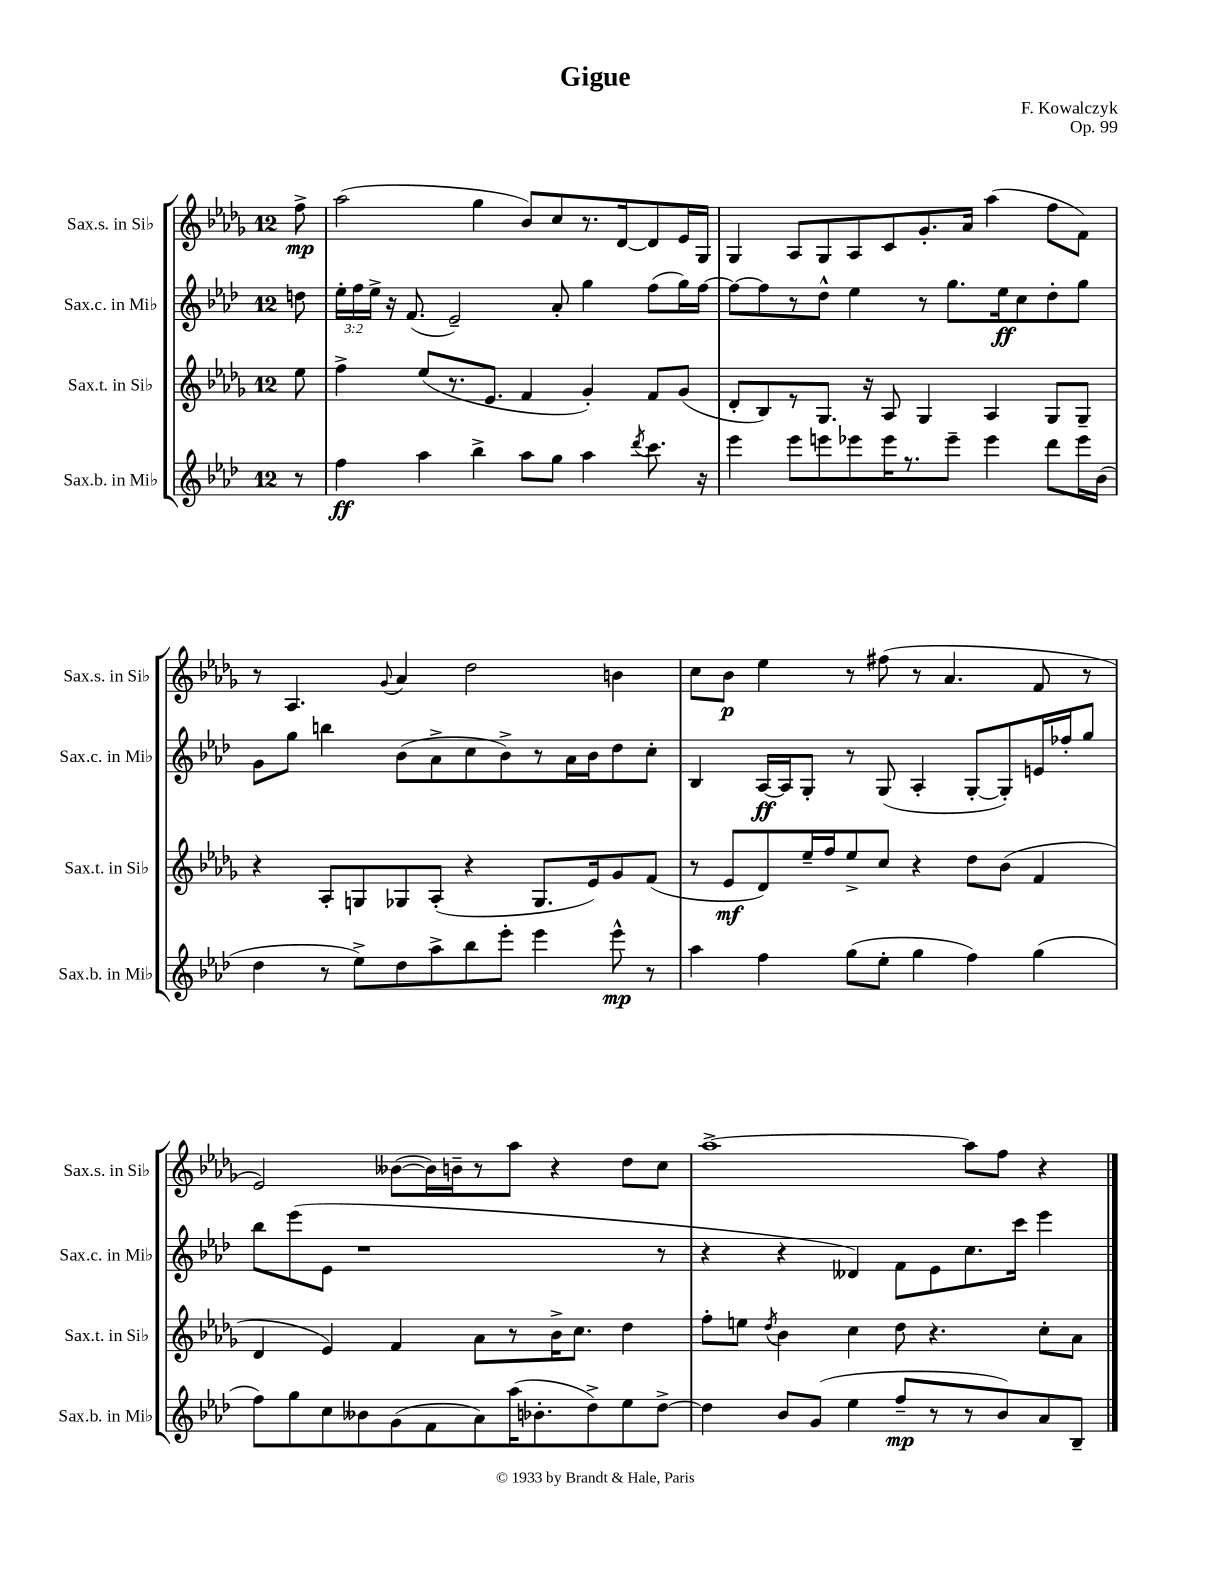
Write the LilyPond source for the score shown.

\header { title = "Gigue" composer = "F. Kowalczyk" opus = "Op. 99" }
<<
\new StaffGroup <<
\new Staff = "s0" \with { instrumentName = "Sax.s. in Sib" shortInstrumentName = "Sax.s. in Sib" } {
    \clef treble \key des \major \once \override Staff.TimeSignature.style = #'single-digit \time 12/8 \partial 8
    \autoBeamOff f''8->\mp |
    aes''2( ges''4 bes'8[) c''8 r8. des'16~ des'8 ees'16 ges16] |
    ges4 aes8[ ges8 aes8 c'8 ges'8.-. aes'16] aes''4( f''8[ f'8]) |
    r8 aes4. \appoggiatura { ges'8 } aes'4 des''2 b'4 |
    c''8[ bes'8]\p ees''4 r8 fis''8( r8 aes'4. f'8 r8 |
    ees'2) beses'8[~( beses'16) b'16-- r8 aes''8] r4 des''8[ c''8] |
    aes''1~-> aes''8[ f''8] r4 \bar "|." |
}
\new Staff = "s1" \with { instrumentName = "Sax.c. in Mib" shortInstrumentName = "Sax.c. in Mib" } {
    \clef treble \key aes \major \once \override Staff.TimeSignature.style = #'single-digit \time 12/8 \override Staff.TupletNumber.text = #tuplet-number::calc-fraction-text \partial 8
    \autoBeamOff d''8 |
    \tuplet 3/2 { ees''16[-. f''16 ees''16]-> } r16 f'8.( ees'2--) aes'8-. g''4 f''8[( g''16) f''16]~ |
    f''8[~ f''8 r8 des''8]-^ ees''4 r8 g''8.[ ees''16\ff c''8 des''8-. g''8] |
    g'8[ g''8] b''4 bes'8[( aes'8-> c''8 bes'8->) r8 aes'16 bes'16 des''8 c''8]-. |
    bes4 aes16[~\ff aes16 g8]-. r8 g8( aes4-. g8[~-. g8-.) e'16 fes''16-. g''8] |
    bes''8[ ees'''8( ees'8] r1 r8 |
    r4 r4 deses'4) f'8[ ees'8 c''8. c'''16] ees'''4 \bar "|." |
}
\new Staff = "s2" \with { instrumentName = "Sax.t. in Sib" shortInstrumentName = "Sax.t. in Sib" } {
    \clef treble \key des \major \once \override Staff.TimeSignature.style = #'single-digit \time 12/8 \partial 8
    \autoBeamOff ees''8 |
    f''4-> ees''8[( r8. ees'8.] f'4 ges'4-.) f'8[ ges'8]( |
    des'8[-. bes8) r8 ges8.] r16 aes8 ges4 aes4 ges8[ ges8]-- |
    r4 aes8[-. g8 ges8 aes8]-.( r4 ges8.[ ees'16) ges'8 f'8]( |
    r8 ees'8[\mf des'8) ees''16-- f''16 ees''8-> c''8] r4 des''8[ bes'8]( f'4 |
    des'4 ees'4) f'4 aes'8[ r8 bes'16-> c''8.] des''4 |
    f''8[-. e''8] \acciaccatura { des''8 } bes'4 c''4 des''8 r4. c''8[-. aes'8] \bar "|." |
}
\new Staff = "s3" \with { instrumentName = "Sax.b. in Mib" shortInstrumentName = "Sax.b. in Mib" } {
    \clef treble \key aes \major \once \override Staff.TimeSignature.style = #'single-digit \time 12/8 \partial 8
    \autoBeamOff r8 |
    f''4\ff aes''4 bes''4-> aes''8[ g''8] aes''4 \acciaccatura { des'''8 } c'''8. r16 |
    ees'''4 ees'''8[ e'''8 ees'''8 ees'''16 r8. ees'''8]-- ees'''4 des'''8[ ees'''16 bes'16]( |
    des''4 r8 ees''8[->) des''8 aes''8-> bes''8 ees'''8]-. ees'''4 ees'''8-^\mp r8 |
    aes''4 f''4 g''8[( ees''8]-. g''4 f''4) g''4( |
    f''8[) g''8 c''8 beses'8 g'8( f'8 aes'8) aes''16( bes'8.-. des''8->) ees''8 des''8]~-> |
    des''4 bes'8[ g'8]( ees''4 f''8[--\mp r8 r8 bes'8) aes'8 bes8]-- \bar "|." |
}
>>
>>
\layout { \context { \Score \remove "Bar_number_engraver" } }
